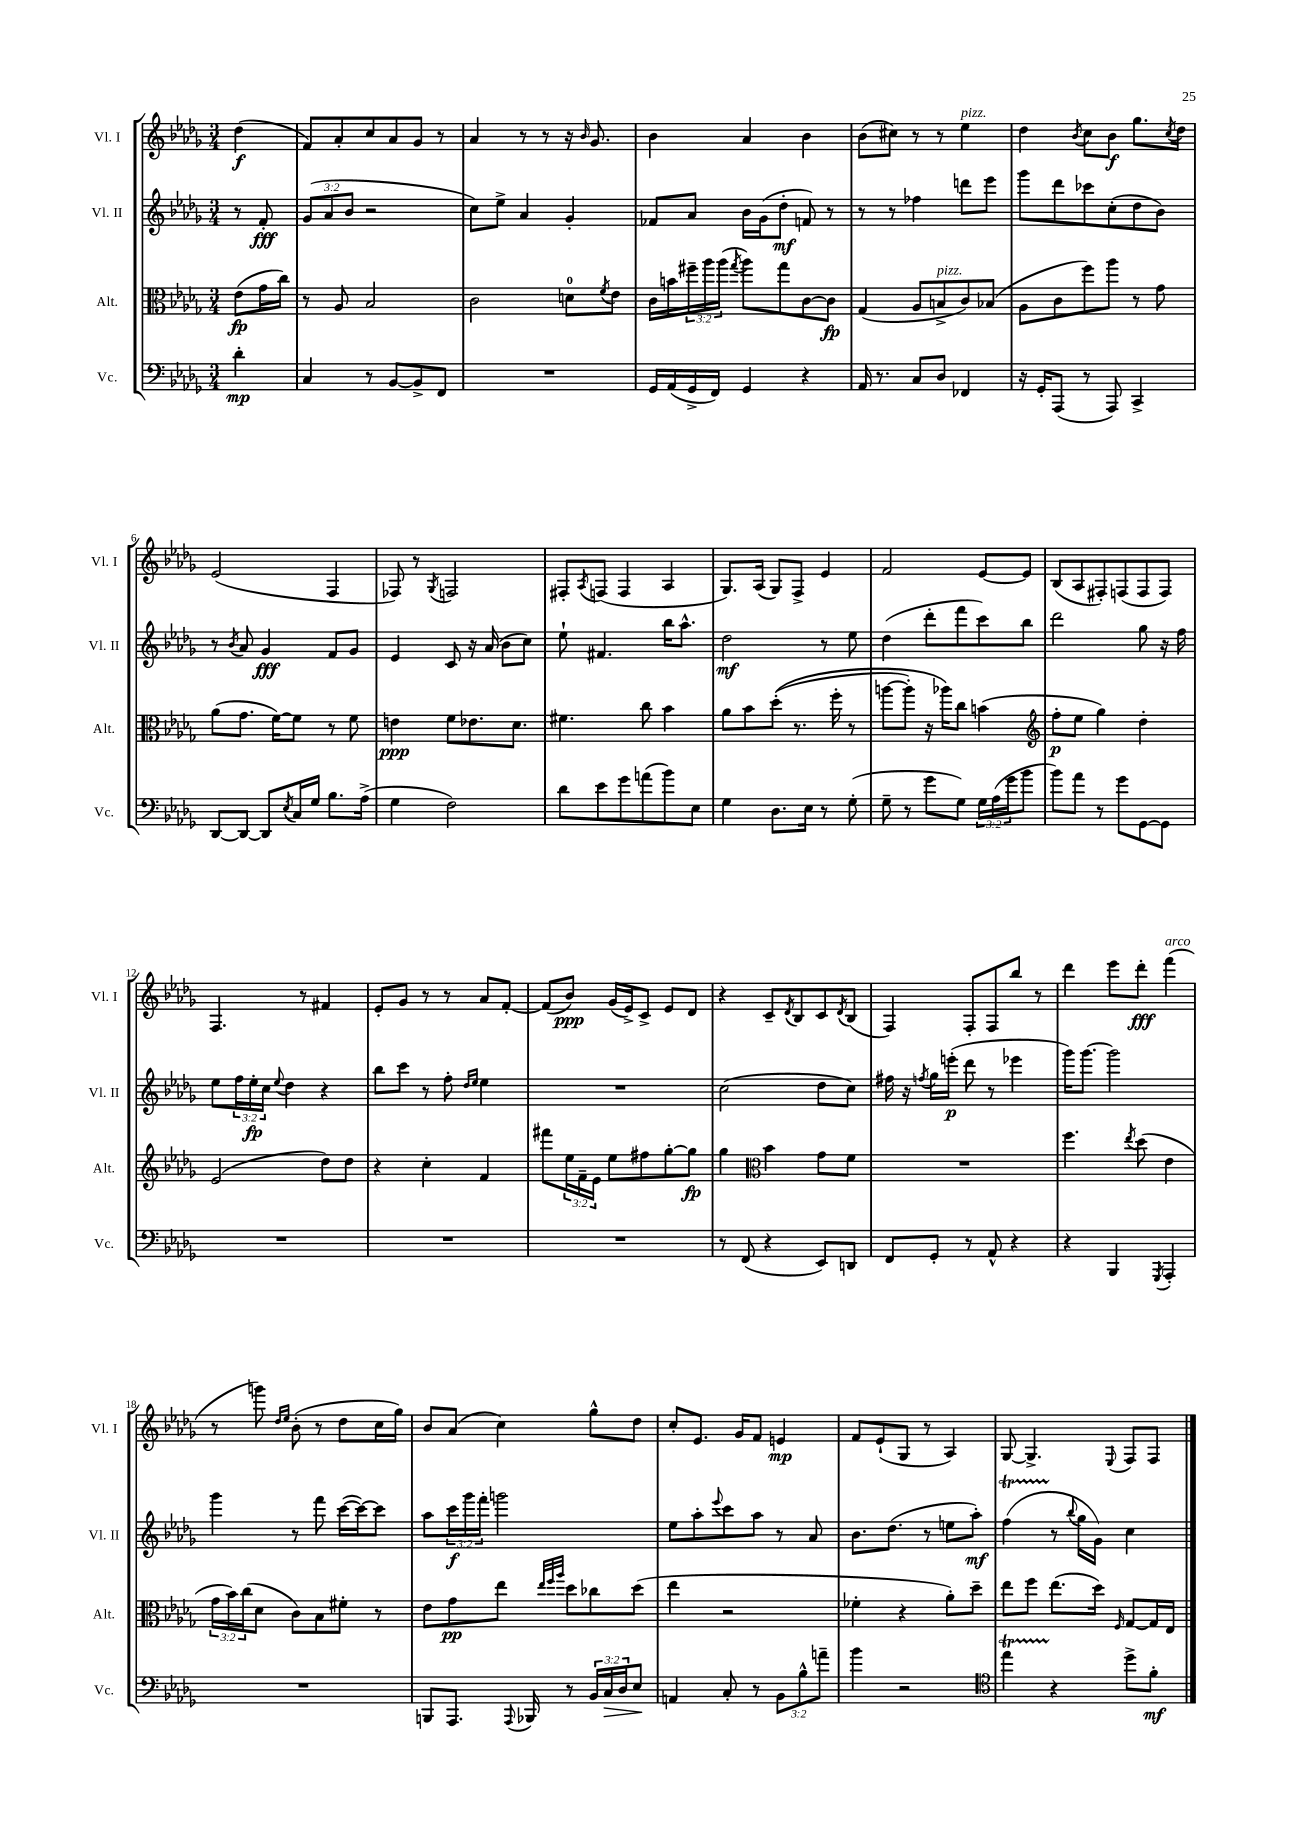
<<
\new StaffGroup <<
\new Staff = "s0" \with { instrumentName = "Vl. I" shortInstrumentName = "Vl. I" } {
    \clef treble \key des \major \numericTimeSignature \time 3/4 \partial 4
    des''4\f( |
    f'8) aes'8-. c''8 aes'8 ges'8 r8 |
    aes'4 r8 r8 r16 \grace { bes'16 } ges'8. |
    bes'4 aes'4 bes'4 |
    bes'8( cis''8) r8 r8 ees''4^\markup { \italic "pizz." } |
    des''4 \acciaccatura { bes'8 } c''8 bes'8\f ges''8. \acciaccatura { c''8 } des''16 |
    ees'2( f4 |
    fes8) r8 \acciaccatura { ges8 } f2 |
    fis8-. \acciaccatura { aes8 } f8( f4 aes4 |
    ges8.) aes16( ges8) f8-> ees'4 |
    f'2 ees'8~ ees'8 |
    bes8( aes8 fis8-.) f8( f8 f8) |
    f4. r8 fis'4 |
    ees'8-. ges'8 r8 r8 aes'8 f'8~-. |
    f'8( bes'8\ppp) ges'16( ees'16->) c'8-> ees'8 des'8 |
    r4 c'8-- \acciaccatura { des'8 } bes8 c'8 \acciaccatura { des'8 } bes8( |
    f4) f8-. f8 bes''8 r8 |
    des'''4 ees'''8 des'''8-.\fff f'''4^\markup { \italic "arco" }( |
    r8 g'''8) \grace { des''16 ees''16 } bes'8-.( r8 des''8 c''16 ges''16) |
    bes'8 aes'8( c''4) ges''8-^ des''8 |
    c''8-. ees'8. ges'16 f'8 e'4\mp |
    f'8 ees'8-!( ges8 r8 aes4) |
    ges8~ ges4.-> \appoggiatura { ees8 } f8 f8 \bar "|." |
}
\new Staff = "s1" \with { instrumentName = "Vl. II" shortInstrumentName = "Vl. II" } {
    \clef treble \key des \major \numericTimeSignature \time 3/4 \override Staff.TupletNumber.text = #tuplet-number::calc-fraction-text \partial 4
    r8 f'8-.\fff |
    \tuplet 3/2 { ges'8( aes'8 bes'8 } r2 |
    c''8) ees''8-> aes'4 ges'4-. |
    fes'8 aes'8 bes'16 ges'16( des''8-.\mf f'8) r8 |
    r8 r8 fes''4 d'''8 ees'''8 |
    ges'''8 des'''8 ces'''8 c''8-.( des''8 bes'8) |
    r8 \acciaccatura { bes'8 } aes'8 ges'4\fff f'8 ges'8 |
    ees'4 c'8 r16 aes'16( bes'8 c''8) |
    ees''8-! fis'4. bes''16 aes''8.-^ |
    des''2\mf r8 ees''8 |
    des''4( des'''8-. f'''8 c'''8) bes''8 |
    des'''2 ges''8 r16 f''16 |
    ees''8 \tuplet 3/2 { f''16 ees''16-.\fp c''16 } \appoggiatura { ees''8 } des''4 r4 |
    bes''8 c'''8 r8 f''8-. \grace { des''16 ees''16 } ees''4 |
    R2. |
    c''2( des''8 c''8) |
    fis''16 r16 \acciaccatura { f''8 } ges''16 e'''16-.\p( des'''8 r8 ees'''4 |
    ges'''16) ges'''8.~ ges'''2 |
    ges'''4 r8 f'''8 c'''16~( c'''16~) c'''8 |
    aes''8 \tuplet 3/2 { c'''16\f ges'''16 f'''16-. } g'''2 |
    ees''8 aes''8-. \appoggiatura { ees'''8 } c'''8 aes''8 r8 aes'8 |
    bes'8. des''8.( r8 e''8 aes''8-.\mf) |
    f''4\startTrillSpan( r8\stopTrillSpan \appoggiatura { bes''8 } ges''16 ges'16) c''4 \bar "|." |
}
\new Staff = "s2" \with { instrumentName = "Alt." shortInstrumentName = "Alt." } {
    \clef alto \key des \major \numericTimeSignature \time 3/4 \override Staff.TupletNumber.text = #tuplet-number::calc-fraction-text \partial 4
    ees'8\fp( ges'16 c''16) |
    r8 aes8 bes2 |
    c'2 d'8-0 \acciaccatura { f'8 } ees'8 |
    c'16 b'16 \tuplet 3/2 { fis''16-- aes''16 aes''16( } \acciaccatura { ges''8 } aes''8) ges''8 c'8~ c'8\fp |
    ges4( aes8 b8->^\markup { \italic "pizz." } c'8) bes8( |
    aes8 c'8 f''8) aes''8 r8 ges'8 |
    aes'8( ges'8. f'16~) f'8 r8 f'8 |
    e'4\ppp f'8 ees'8. des'8. |
    fis'4. c''8 bes'4 |
    aes'8 bes'8 des''8-.(\( r8. f''16-. r8 |
    a''8~ a''8-.) r16 aes''16\) c''8 b'4( |
    \clef treble f''8-.\p ees''8 ges''4) des''4-. |
    ees'2( des''8) des''8 |
    r4 c''4-. f'4 |
    fis'''8 \tuplet 3/2 { ees''16 f'16-- ees'16 } ees''8 fis''8 ges''8~-. ges''8\fp |
    ges''4 \clef alto bes'4 ges'8 f'8 |
    R2. |
    f''4. \acciaccatura { ees''8 } des''8( ees'4 |
    \tuplet 3/2 { ges'16 bes'16) c''16( } des'8 c'8) bes8 fis'8-. r8 |
    ees'8 ges'8\pp ees''8 \grace { ees''32 f''32 aes''32 } des''8 ces''8 des''8( |
    ees''4 r2 |
    fes'4-. r4 aes'8-.) des''8-- |
    ees''8 f''8 ees''8.( des''16) \grace { f16 } ges8~ ges16 ees16 \bar "|." |
}
\new Staff = "s3" \with { instrumentName = "Vc." shortInstrumentName = "Vc." } {
    \clef bass \key des \major \numericTimeSignature \time 3/4 \override Staff.TupletNumber.text = #tuplet-number::calc-fraction-text \partial 4
    des'4-.\mp |
    c4 r8 bes,8~ bes,8-> f,8 |
    R2. |
    ges,16 aes,16( ges,16-> f,16) ges,4 r4 |
    aes,16 r8. c8 des8 fes,4 |
    r16 ges,16-. aes,,8( r8 aes,,8) c,4-> |
    des,8~ des,8~ des,8 \acciaccatura { ees8 } c16 ges16 bes8. aes16->( |
    ges4 f2) |
    des'8 ees'8 ges'8 a'8( bes'8) ees8 |
    ges4 des8. ees16 r8 ges8-.( |
    ges8-- r8 ges'8 ges8) \tuplet 3/2 { ges16 aes16( ges'16 } bes'8 |
    bes'8) aes'8 r8 ges'8 ges,8~ ges,8 |
    R2. |
    R2. |
    R2. |
    r8 f,8( r4 ees,8) d,8 |
    f,8 ges,8-. r8 aes,8-^ r4 |
    r4 bes,,4 \acciaccatura { ges,,8 } aes,,4-. |
    R2. |
    b,,8 aes,,8. \appoggiatura { aes,,8 } bes,,16 r8 \tuplet 3/2 { bes,16 c16\> des16 } ees8\! |
    a,4 c8-. r8 \tuplet 3/2 { bes,8 bes8-^ a'8-- } |
    bes'4 r2 |
    \clef tenor ees''4\startTrillSpan r4\stopTrillSpan des''8-> f'8-.\mf \bar "|." |
}
>>
>>
